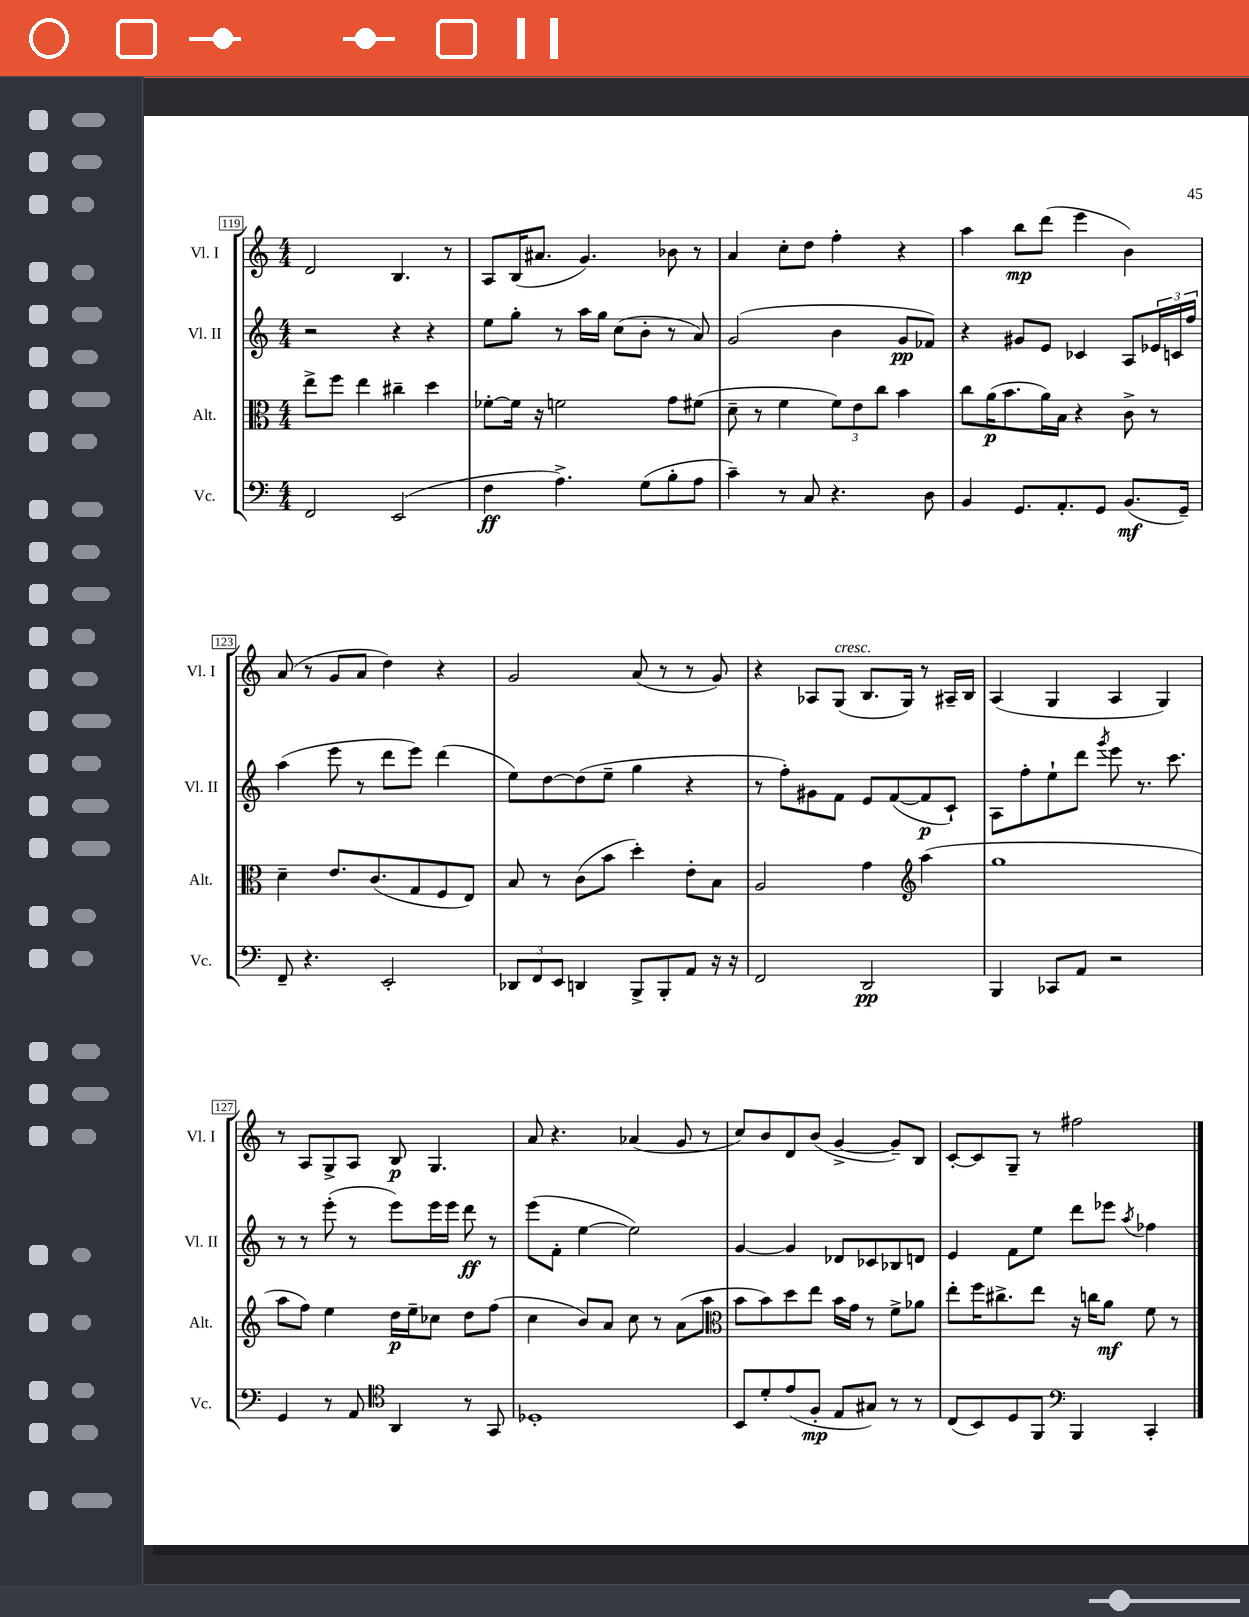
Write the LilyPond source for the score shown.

<<
\new StaffGroup <<
\new Staff = "s0" \with { instrumentName = "Vl. I" shortInstrumentName = "Vl. I" } {
    \clef treble \key c \major \numericTimeSignature \time 4/4
    d'2 b4. r8 |
    a8 b16( ais'8. g'4.) bes'8 r8 |
    a'4 c''8-. d''8 f''4-. r4 |
    a''4 b''8\mp d'''8( e'''4 b'4) |
    a'8( r8 g'8 a'8 d''4) r4 |
    g'2 a'8( r8 r8 g'8) |
    r4 aes8 g8^\markup { \italic "cresc." }( b8. g16) r8 ais16-- b16 |
    a4( g4 a4 g4) |
    r8 a8 g8-> a8 b8\p g4. |
    a'8 r4. aes'4( g'8 r8 |
    c''8) b'8 d'8 b'8( g'4~-> g'8--) b8 |
    c'8~-. c'8 g8-- r8 fis''2 \bar "|." |
}
\new Staff = "s1" \with { instrumentName = "Vl. II" shortInstrumentName = "Vl. II" } {
    \clef treble \key c \major \numericTimeSignature \time 4/4
    r2 r4 r4 |
    e''8 g''8-. r8 a''16 g''16 c''8( b'8-. r8 a'8) |
    g'2( b'4 g'8\pp fes'8) |
    r4 gis'8 e'8 ces'4 a8 \tuplet 3/2 { ees'16 c'16 f''16 } |
    a''4( e'''8 r8 d'''8 e'''8) d'''4( |
    e''8) d''8~ d''8( e''8-- g''4 r4 |
    r8 f''8-.) gis'8 f'8 e'8 f'8~( f'8\p c'8-!) |
    a8 f''8-. e''8-! d'''8 \acciaccatura { g'''8 } e'''8 r8. c'''8. |
    r8 r8 e'''8-.( r8 e'''8) e'''16 e'''16 d'''8\ff r8 |
    e'''8( f'8-. e''4~ e''2) |
    g'4~ g'4 des'8 ces'8 bes8 d'8 |
    e'4 f'8 e''8 d'''8 ees'''8 \acciaccatura { a''8 } fes''4 \bar "|." |
}
\new Staff = "s2" \with { instrumentName = "Alt." shortInstrumentName = "Alt." } {
    \clef alto \key c \major \numericTimeSignature \time 4/4
    e''8-> f''8 e''4 cis''4-- d''4 |
    fes'8~-. fes'16 r16 f'2 g'8 fis'8( |
    d'8-- r8 f'4 \tuplet 3/2 { f'8) e'8 c''8 } b'4 |
    c''8 a'16\p( b'8. a'16) b16 r4 c'8-> r8 |
    d'4-- e'8. c'8.( g8 f8 e8) |
    b8 r8 c'8( b'8 d''4-.) e'8-. b8 |
    a2 g'4 \clef treble a''4( |
    g''1 |
    a''8 f''8) e''4 d''16\p e''16-- ces''8 d''8 f''8( |
    c''4 b'8) a'8 c''8 r8 a'8( a''8 |
    \clef alto b'8 b'8) d''8 e''8 b'16 g'16 r8 f'8-> aes'8 |
    e''8-. f''16 cis''8.-> e''8 r16 c''16 a'8\mf f'8 r8 \bar "|." |
}
\new Staff = "s3" \with { instrumentName = "Vc." shortInstrumentName = "Vc." } {
    \clef bass \key c \major \numericTimeSignature \time 4/4
    f,2 e,2( |
    f4\ff a4.->) g8( b8-. a8 |
    c'4--) r8 c8 r4. d8 |
    b,4 g,8. a,8.-. g,8 b,8.\mf( g,16--) |
    f,8-- r4. e,2-. |
    \tuplet 3/2 { des,8 f,8 e,8 } d,4 b,,8-> b,,8-. a,8 r16 r16 |
    f,2 d,2\pp |
    b,,4 ces,8 a,8 r2 |
    g,4 r8 a,8 \clef tenor a,4 r8 g,8 |
    des1-. |
    b,8 d'8-. e'8( f8-.\mp e8 gis8) r8 r8 |
    c8( b,8) d8 f,8 \clef bass b,,4 c,4-. \bar "|." |
}
>>
>>
\layout { \context { \Score currentBarNumber = #119 \override BarNumber.stencil = #(make-stencil-boxer 0.1 0.3 ly:text-interface::print) } }
